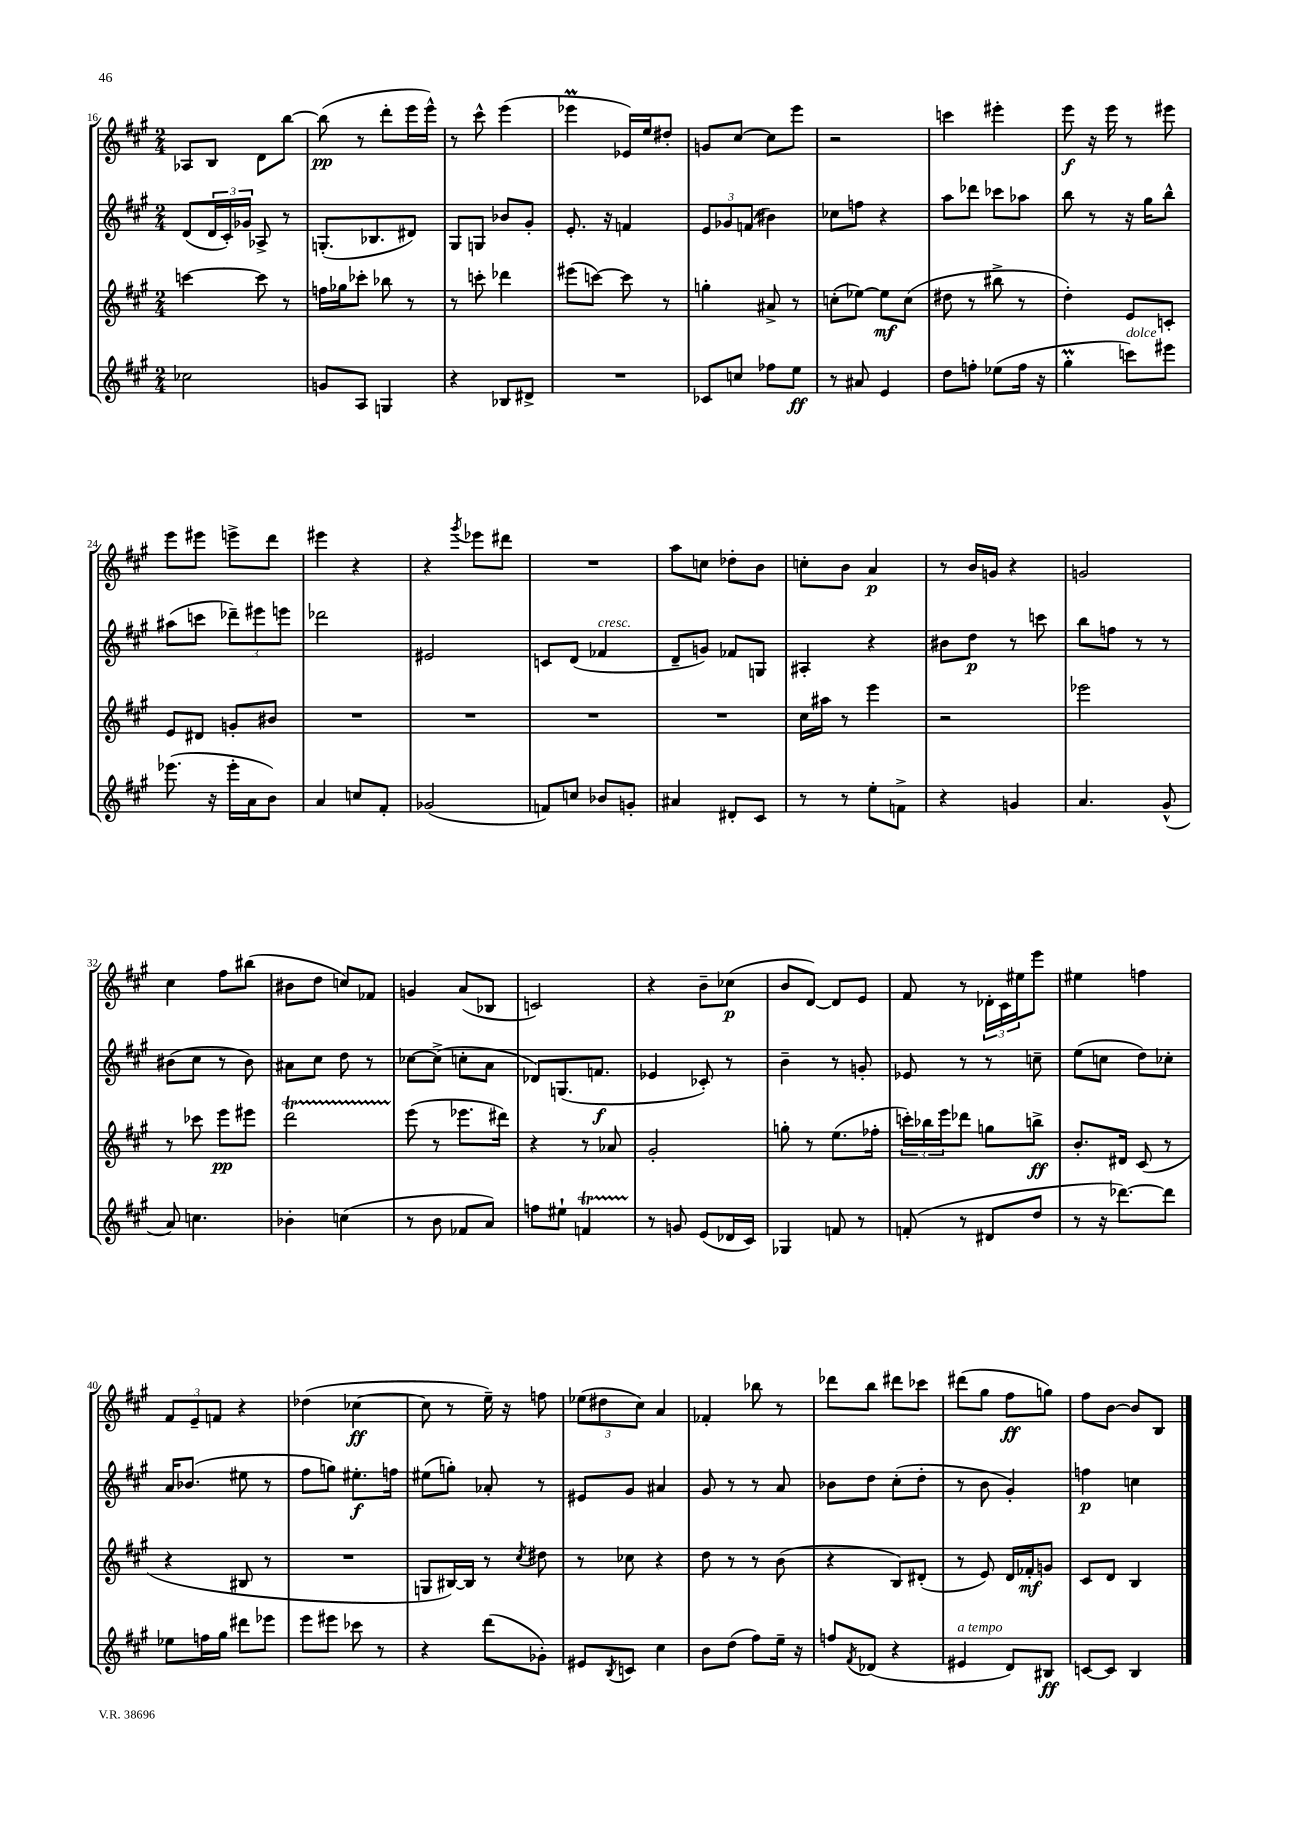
<<
\new StaffGroup <<
\new Staff = "s0" {
    \clef treble \key a \major \numericTimeSignature \time 2/4
    aes8 b8 d'8 b''8~ |
    b''8\pp( r8 d'''8-. e'''16 e'''16-^) |
    r8 cis'''8-^ e'''4( |
    ees'''4\prall ees'16) e''16 dis''8-. |
    g'8 cis''8~ cis''8 e'''8 |
    r2 |
    c'''4 eis'''4-. |
    e'''8\f r16 e'''16 r8 eis'''8 |
    e'''8 eis'''8 e'''8-> d'''8 |
    eis'''4 r4 |
    r4 \acciaccatura { gis'''8 } ees'''8 dis'''8 |
    R2 |
    a''8 c''8 des''8-. b'8 |
    c''8-. b'8 a'4\p |
    r8 b'16 g'16 r4 |
    g'2 |
    cis''4 fis''8 bis''8( |
    bis'8 d''8 c''8) fes'8 |
    g'4 a'8( bes8 |
    c'2) |
    r4 b'8-- ces''8\p( |
    b'8 d'8~) d'8 e'8 |
    fis'8 r8 \tuplet 3/2 { des'16-. cis'16 eis''16 } e'''8 |
    eis''4 f''4 |
    \tuplet 3/2 { fis'8 e'8-- f'8 } r4 |
    des''4( ces''4~\ff |
    ces''8 r8 e''16--) r16 f''8 |
    \tuplet 3/2 { ees''8( dis''8 cis''8) } a'4 |
    fes'4-. bes''8 r8 |
    des'''8 b''8 dis'''8 ces'''8 |
    dis'''8( gis''8 fis''8\ff g''8) |
    fis''8 b'8~ b'8 b8 \bar "|." |
}
\new Staff = "s1" {
    \clef treble \key a \major \numericTimeSignature \time 2/4
    d'8( \tuplet 3/2 { d'16 cis'16-.) ges'16 } aes8-> r8 |
    g8.-.( bes8. dis'8) |
    gis8 g8 bes'8 gis'8-. |
    e'8.-. r16 f'4 |
    \tuplet 3/2 { e'8 ges'8 f'8( } bis'4) |
    ces''8 f''8 r4 |
    a''8 des'''8 ces'''8 aes''8 |
    b''8 r8 r16 gis''16 b''8-^ |
    ais''8( c'''8 \tuplet 3/2 { des'''8--) eis'''8 e'''8 } |
    des'''2 |
    eis'2 |
    c'8 d'8( fes'4^\markup { \italic "cresc." } |
    d'8-- g'8) fes'8 g8 |
    ais4-. r4 |
    bis'8 d''8\p r8 c'''8 |
    b''8 f''8 r8 r8 |
    bis'8( cis''8 r8 bis'8) |
    ais'8 cis''8 d''8 r8 |
    ces''8~ ces''8->( c''8-. a'8 |
    des'8) g8.( f'8.\f |
    ees'4 ces'8-.) r8 |
    b'4-- r8 g'8-. |
    ees'8 r8 r8 c''8-- |
    e''8( c''8 d''8) ces''8-. |
    a'16 bes'8.( eis''8 r8 |
    fis''8 g''8) eis''8.-.\f f''16 |
    eis''8( g''8-.) aes'8-. r8 |
    eis'8 gis'8 ais'4 |
    gis'8 r8 r8 a'8 |
    bes'8 d''8 cis''8-.( d''8-. |
    r8 b'8 gis'4-.) |
    f''4\p c''4 \bar "|." |
}
\new Staff = "s2" {
    \clef treble \key a \major \numericTimeSignature \time 2/4
    c'''4~ c'''8 r8 |
    f''16 ges''16 ces'''8-. bes''8 r8 |
    r8 c'''8-. des'''4 |
    eis'''8( c'''8~) c'''8 r8 |
    g''4-. ais'8-> r8 |
    c''8-.( ees''8~) ees''8\mf c''8( |
    dis''8 r8 bis''8-> r8 |
    d''4-.) e'8 c'8-. |
    e'8 dis'8 g'8-. bis'8 |
    R2 |
    R2 |
    R2 |
    R2 |
    cis''16 ais''16 r8 e'''4 |
    r2 |
    ees'''2 |
    r8 ces'''8 e'''8\pp eis'''8 |
    d'''2\startTrillSpan |
    e'''8\stopTrillSpan( r8 ees'''8. dis'''16) |
    r4 r8 aes'8 |
    gis'2-. |
    g''8-. r8 e''8.( fes''16-. |
    \tuplet 3/2 { c'''16-.) bes''16 e'''16 } des'''8 g''8 b''8->\ff |
    b'8.-. dis'16 cis'8( r8 |
    r4 bis8 r8 |
    R2 |
    g8 bis16~) bis16 r8 \acciaccatura { cis''8 } dis''8 |
    r8 ces''8 r4 |
    d''8 r8 r8 b'8( |
    r4 b8) dis'8-.( |
    r8 e'8) d'16 fes'16-.\mf g'8 |
    cis'8 d'8 b4 \bar "|." |
}
\new Staff = "s3" {
    \clef treble \key a \major \numericTimeSignature \time 2/4
    ces''2 |
    g'8 a8 g4 |
    r4 bes8 dis'8-> |
    R2 |
    ces'8 c''8 fes''8 e''8\ff |
    r8 ais'8 e'4 |
    d''8 f''8-. ees''8( f''16 r16 |
    gis''4-.\prall c'''8^\markup { \italic "dolce" }) eis'''8 |
    ees'''8.( r16 ees'''16-. a'16 b'8) |
    a'4 c''8 fis'8-. |
    ges'2( |
    f'8) c''8 bes'8 g'8-. |
    ais'4 dis'8-. cis'8 |
    r8 r8 e''8-. f'8-> |
    r4 g'4 |
    a'4. gis'8-^( |
    a'8) c''4. |
    bes'4-. c''4( |
    r8 b'8 fes'8 a'8) |
    f''8 eis''8-! f'4\startTrillSpan |
    r8\stopTrillSpan g'8 e'8( des'16 cis'16) |
    ges4 f'8 r8 |
    f'8-.( r8 dis'8 d''8 |
    r8 r16 des'''8.~) des'''8 |
    ees''8 f''16 gis''16 dis'''8 ees'''8 |
    e'''8 eis'''8 ces'''8 r8 |
    r4 d'''8( ges'8-.) |
    eis'8 \acciaccatura { b8 } c'8 cis''4 |
    b'8 d''8( fis''8) e''16-- r16 |
    f''8 \acciaccatura { fis'8 } des'8( r4 |
    eis'4^\markup { \italic "a tempo" } d'8) bis8\ff |
    c'8~ c'8 b4 \bar "|." |
}
>>
>>
\layout { \context { \Score currentBarNumber = #16 } }
